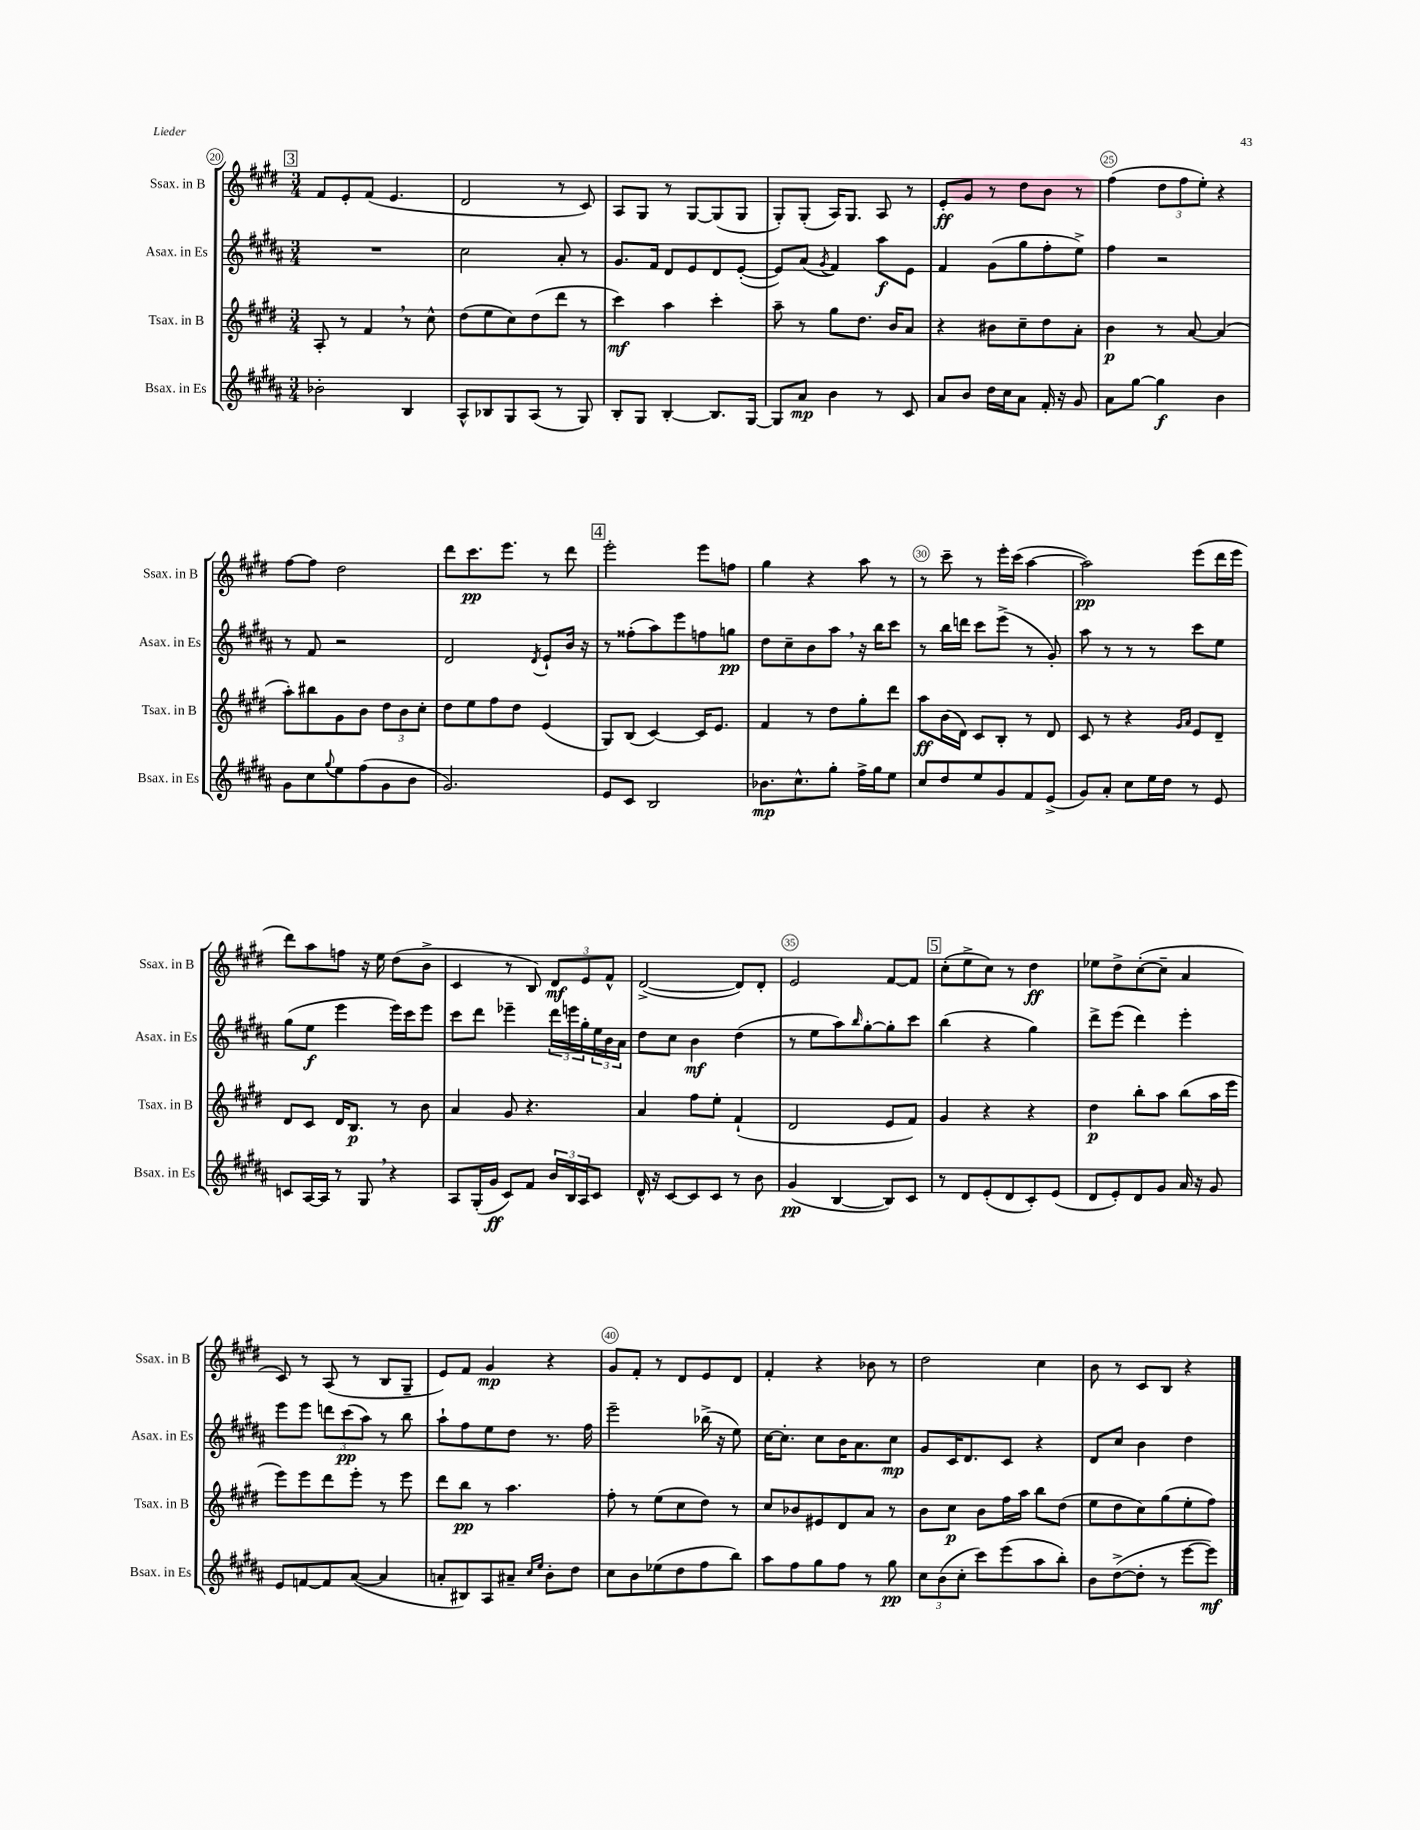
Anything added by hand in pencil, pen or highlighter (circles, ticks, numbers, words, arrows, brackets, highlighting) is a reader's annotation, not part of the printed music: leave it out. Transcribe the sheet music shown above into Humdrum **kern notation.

**kern	**kern	**kern	**kern
*staff4	*staff3	*staff2	*staff1
*clefG2	*clefG2	*clefG2	*clefG2
*k[f#c#g#d#a#]	*k[f#c#g#d#]	*k[f#c#g#d#a#]	*k[f#c#g#d#]
*M3/4	*M3/4	*M3/4	*M3/4
2b-'	8A'	2.r	8f#
.	8r	.	8e'
.	4f#	.	(8f#
.	.	.	4.e
4B	8r	.	.
.	8cc#^^	.	.
=	=	=	=
8A#^^	(8dd#	2cc#	2d#
8B-	8ee	.	.
8G#	8cc#)	.	.
(8A#	(8dd#	.	.
8r	8ddd#	8a#'	8r
8G#)	8r	8r	8c#)
=	=	=	=
8B'	4ccc#)	8.g#	8A
8G#	.	.	8G#
.	.	16f#	.
[4B'	4aa	8d#	8r
.	.	8e	[8G#
8.B]	4ccc#'	8d#	(8G#]
.	.	([8e'	8G#
[16G#	.	.	.
=	=	=	=
8G#]	8aa~	8e])	8G#')
8a#	8r	(8a#	(8G#'
.	.	8qg#	.
4b	8gg#	4f#)	16A)
.	.	.	8.G#
.	8.dd#	.	.
8r	.	8aa#	8A
.	16b	.	.
8c#	8a	8e	8r
=	=	=	=
8a#	4r	4f#	8e'
8b	.	.	8g#
16dd#	8b#	(8g#	8r
16cc#	.	.	.
8a#	8cc#~	8gg#	8dd#
16f#'	8dd#	8ff#'	8b
16r	.	.	.
8g#	8a'	8ee^)	8r
=	=	=	=
8a#	4b	4ff#	(4ff#
[8gg#	.	.	.
4gg#]	8r	2r	12dd#
.	.	.	12ff#
.	[8a	.	.
.	.	.	12ee')
4b	(4a]	.	4r
=	=	=	=
8g#	8aa')	8r	[8ff#
8cc#	8bb#	8f#	8ff#]
8qqgg#	.	.	.
8ee	8g#	2r	2dd#
(8ff#	8b	.	.
8g#	12dd#	.	.
.	12b	.	.
8b	.	.	.
.	12cc#'	.	.
=	=	=	=
2.g#)	8dd#	2d#	8ddd#
.	8ee	.	8.ccc#
.	8ff#	.	.
.	.	.	8.eee
.	8dd#	.	.
.	.	8qd#	.
.	(4e	8e`	8r
.	.	16b	8ddd#
.	.	16r	.
=	=	=	=
8e	8G#)	8r	2eee'
8c#	(8B	(8ff##'	.
2B	[4c#)	8aa#)	.
.	.	8eee	.
.	16c#]	8ff	8eee
.	8.e	.	.
.	.	8gg	8ff
=	=	=	=
8.b-	4f#	8dd#	4gg#
.	.	8cc#~	.
8.cc#^^	.	.	.
.	8r	8b	4r
8gg#'	8dd#	8aa#	.
16ff#^	8gg#'	16r	8aa
16gg#	.	16bb	.
8ee	8ddd#	8ccc#	8r
=	=	=	=
8cc#	8aa	8r	8r
8dd#	(16b	16bb	8ccc#~
.	16d#)	16ddd	.
8ee	8c#	8ccc#	8r
8g#	8B'	(8eee^	16eee'
.	.	.	(16ccc#
8f#	8r	8r	[4aa
(8e^	8d#	8g#')	.
=	=	=	=
8g#)	8c#	8aa#	2aa])
8a#'	8r	8r	.
8cc#	4r	8r	.
16ee	.	8r	.
16dd#	.	.	.
.	16qqg#	.	.
.	16qqa	.	.
8r	8e	8ccc#	(8eee
8e	8d#~	8ee	16ddd#
.	.	.	16eee
=	=	=	=
8c	8d#	(8gg#	8ddd#)
[16A#	8c#	8ee	8aa
16A#]	.	.	.
8r	16d#	4eee	8ff
.	8.B	.	.
8G#	.	.	16r
.	.	.	16ee
4r	8r	16eee)	(8dd#
.	.	16ccc#	.
.	8b	8eee	8b^
=	=	=	=
8A#	4a	8ccc#	4c#
(16G#'	.	8ddd#	.
16g#	.	.	.
8c#)	8g#	4eee-~	8r
8f#	4.r	.	8B)
24b	.	24ddd#	12d#
24B	.	24eee	.
24A#	.	24gg#'	12e
8c#	.	24ee	.
.	.	24b	12f#^^
.	.	24a#	.
=	=	=	=
16d#^^	4a	8dd#	([2d#^
16r	.	.	.
[8c#	.	8cc#	.
8c#]	8ff#	4b	.
8c#	8ee'	.	.
8r	(4f#`	(4dd#	8d#])
8b	.	.	8d#'
=	=	=	=
(4g#	2d#	8r	2e
.	.	8ee	.
[4B	.	8aa#)	.
.	.	16qqbb	.
.	.	[8gg#'	.
8B])	8e	8gg#']	[8f#
8c#	8f#)	8ccc#	8f#]
=	=	=	=
8r	4g#	(4bb	(8cc#'
8d#	.	.	8ee^
(8e'	4r	4r	8cc#)
8d#	.	.	8r
8c#')	4r	4gg#)	4dd#
(8e	.	.	.
=	=	=	=
8d#	4dd#	8ddd#^	8ee-
8e')	.	(8eee	8dd#^
8d#	8bb'	4ddd#)	([8cc#'
8g#	8aa	.	8cc#~]
16a#	(8bb	4eee'	4a
16r	.	.	.
8g#	16aa	.	.
.	16eee	.	.
=	=	=	=
8e	8eee)	8eee	8c#)
[8f	8eee	8eee	8r
8f]	8ddd#	12ddd	(8A
.	.	(12ccc#	.
([8a#	8eee'	.	8r
.	.	12aa#)	.
4a#]	8r	8r	8B
.	8eee	8bb	8G#~
=	=	=	=
8a'	8ddd#	8aa#`	8e)
8B#)	8bb	8ff#	8f#
8A#	8r	8ee	4g#
8a#~	4.aa	8dd#	.
16qqcc#	.	.	.
16qqee	.	.	.
8b'	.	8.r	4r
8dd#	.	.	.
.	.	16ff#	.
=	=	=	=
8cc#	8ff#'	2eee~	8g#
8b	8r	.	8f#'
(8ee-	(8ee	.	8r
8dd#	8cc#	.	8d#
8ff#	8dd#)	(16bb-^	8e
.	.	16r	.
8bb)	8r	8ee)	8d#
=	=	=	=
8aa#	8cc#	[16cc#	4f#'
.	.	8.cc#']	.
8ff#	8b-	.	.
8gg#	8e#	8cc#	4r
8ff#	8d#	16b	.
.	.	8.a#	.
8r	8a	.	8b-
8gg#	8r	8cc#	8r
=	=	=	=
12cc#	8b	8g#	2dd#
(12b	.	.	.
.	8cc#	16c#	.
12cc#'	.	.	.
.	.	8.d#	.
8ccc#)	8b	.	.
(8eee	16ff#	8c#	.
.	16aa	.	.
8aa#	8bb	4r	4cc#
8bb')	(8dd#	.	.
=	=	=	=
8b	8ee	8d#	8b
([8dd#^	8dd#	8cc#	8r
8dd#']	8cc#)	4b	8c#
8r	(8gg#	.	8B
[8eee	8ee'	4dd#	4r
8eee])	8ff#)	.	.
==	==	==	==
*-	*-	*-	*-
